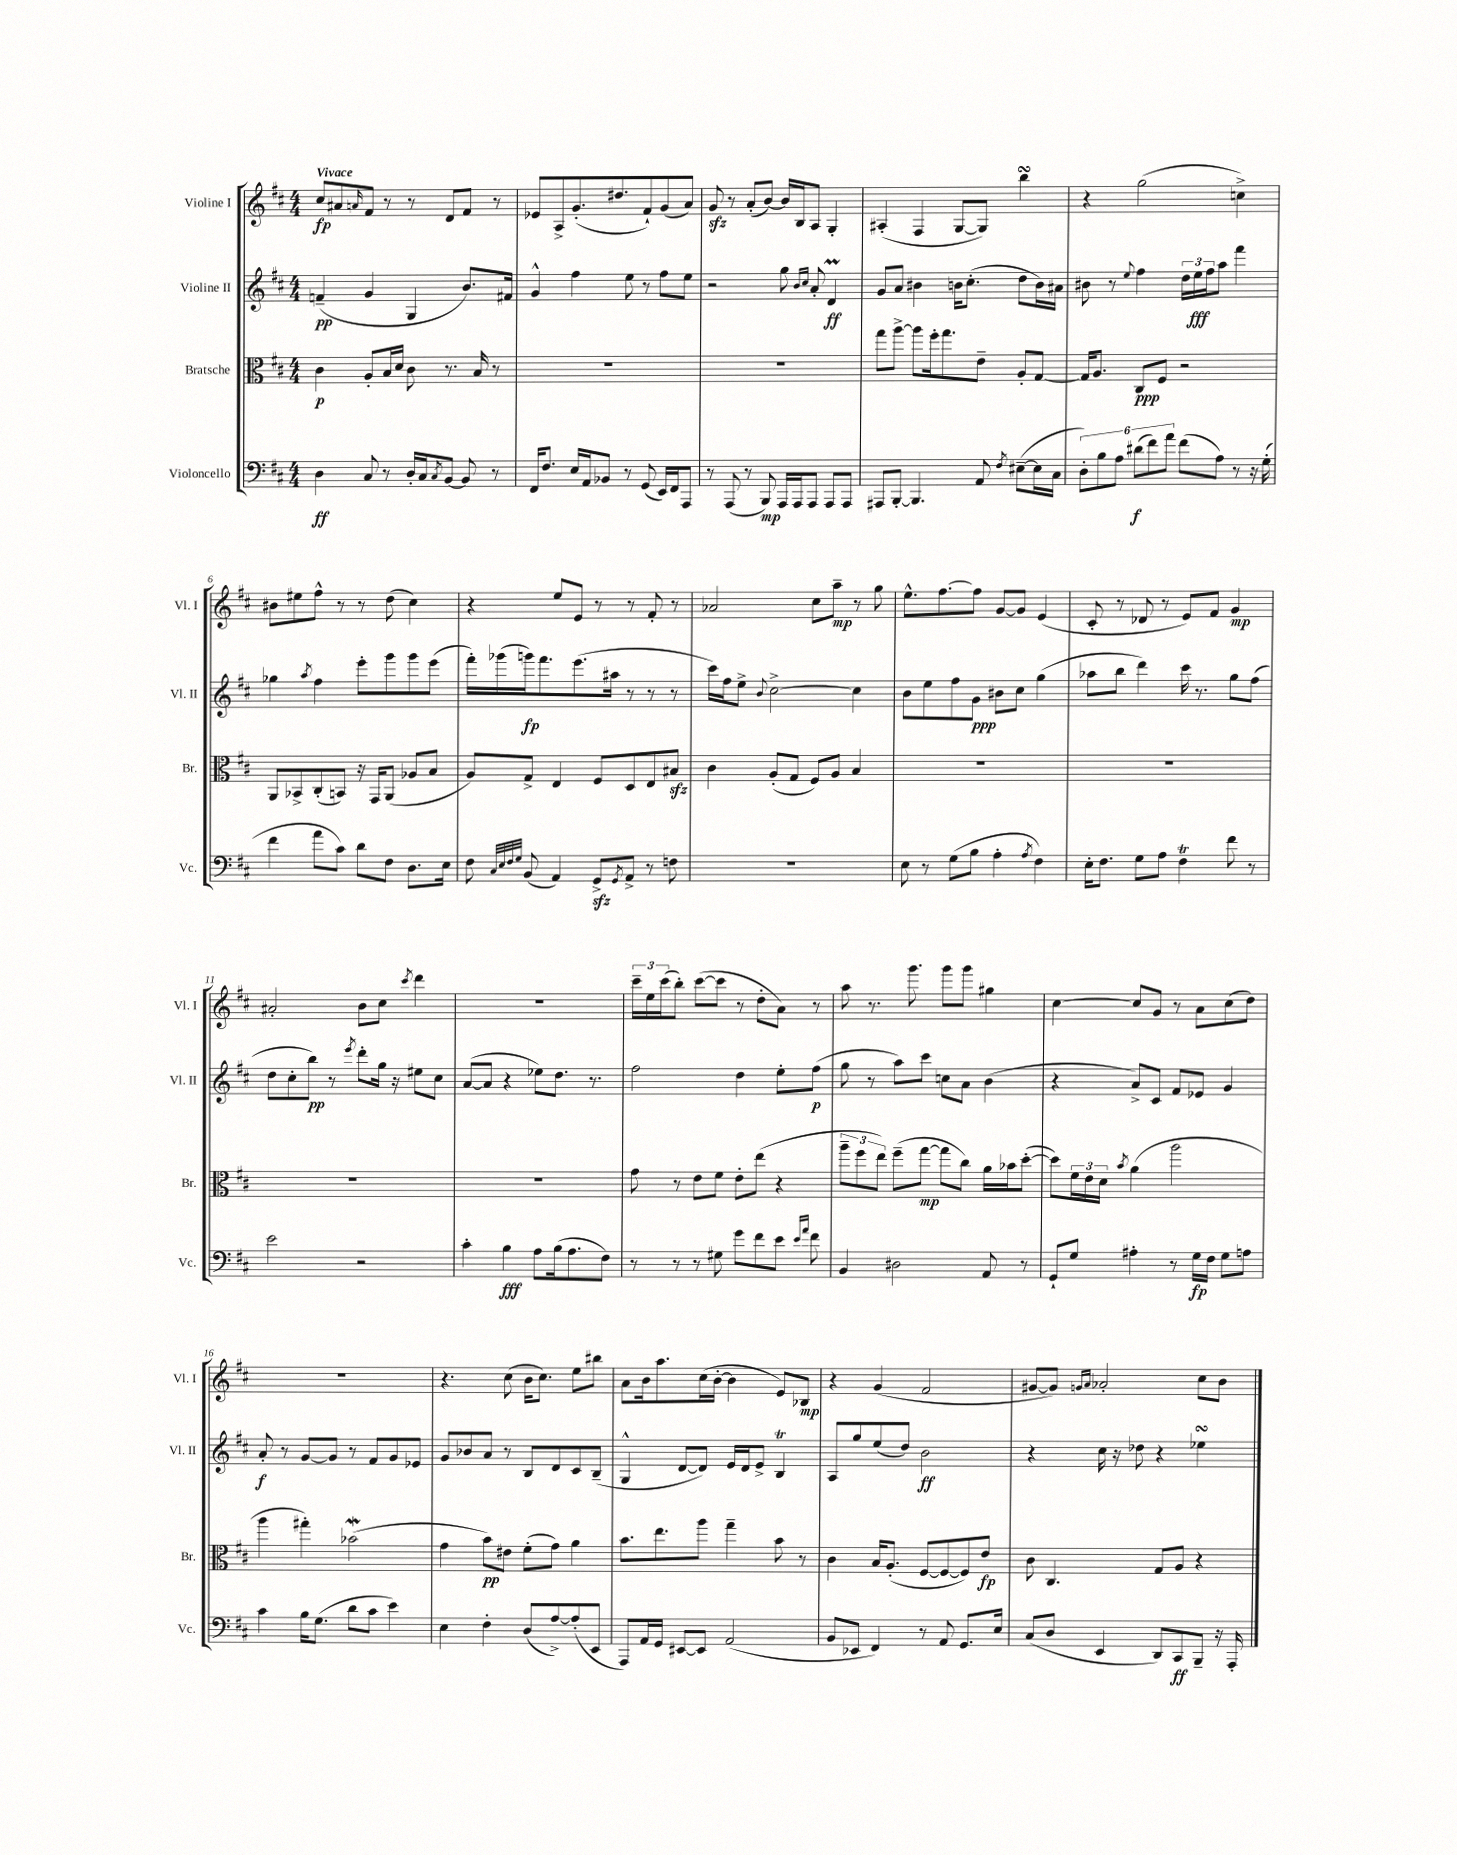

**kern	**dynam	**kern	**dynam	**kern	**dynam	**kern	**dynam
*part4	*part4	*part3	*part3	*part2	*part2	*part1	*part1
*staff4	*staff4	*staff3	*staff3	*staff2	*staff2	*staff1	*staff1
*I"Violoncello	*	*I"Bratsche	*	*I"Violine II	*	*I"Violine I	*
*I'Vc.	*	*I'Br.	*	*I'Vl. II	*	*I'Vl. I	*
*clefF4	*	*clefC3	*	*clefG2	*	*clefG2	*
*k[f#c#]	*	*k[f#c#]	*	*k[f#c#]	*	*k[f#c#]	*
*M4/4	*	*M4/4	*	*M4/4	*	*M4/4	*
=1	=1	=1	=1	=1	=1	=1	=1
!	!	!	!	!	!	!LO:TX:a:B:t=Vivace	!
4D\	ff	4c#\	p	(4fn~/	pp	8cc#/L	fp
.	.	.	.	.	.	8a#X/	.
.	.	.	.	.	.	16qqan/	.
8C#/	.	8A'/L	.	4g/	.	8f#/J	.
8r	.	16B/L	.	.	.	8r	.
.	.	16d/JJ	.	.	.	.	.
16D'/LL	.	8c#\	.	4G/	.	8r	.
16C#/J	.	.	.	.	.	.	.
8qC#/	.	.	.	.	.	.	.
[8BB/J	.	8.r	.	.	.	8d/L	.
8BB/]	.	.	.	8.b/L)	.	8f#/J	.
.	.	16B/	.	.	.	.	.
8r	.	8r	.	.	.	8r	.
.	.	.	.	16f#X/Jk	.	.	.
=2	=2	=2	=2	=2	=2	=2	=2
16FF#/KL	.	1r	.	4g^^/	.	8e-X/L	.
8.F#/J	.	.	.	.	.	.	.
.	.	.	.	.	.	8A^/	.
16E/LL	.	.	.	4ff#\	.	(8.g'/	.
16AA/J	.	.	.	.	.	.	.
8BB-X/J	.	.	.	.	.	.	.
.	.	.	.	.	.	8.dd#X/	.
8r	.	.	.	8ee\	.	.	.
(8GG/	.	.	.	8r	.	8f#`/)	.
16EE/LL)	.	.	.	8ff#\L	.	(8g/	.
16FF#/J	.	.	.	.	.	.	.
8AAA/J	.	.	.	8ee\J	.	8a/J)	.
=3	=3	=3	=3	=3	=3	=3	=3
8r	.	1r	.	2r	.	8gzz/	.
(8AAA/	.	.	.	.	.	8r	.
8r	.	.	.	.	.	(8a'/L	.
8BBB/)	mp	.	.	.	.	[8b/J)	.
16AAA/LL	.	.	.	8gg\	.	16b/LL]	.
16AAA/J	.	.	.	.	.	16B/J	.
.	.	.	.	16qqb/LL	.	.	.
.	.	.	.	16qqcc#/JJ	.	.	.
8AAA/J	.	.	.	8a'/	.	8A/J	.
8AAA/L	.	.	.	4dM/	ff	4G'/	.
8AAA/J	.	.	.	.	.	.	.
=4	=4	=4	=4	=4	=4	=4	=4
8AAA#X/L	.	8gg\L	.	8g/L	.	(4A#X'/	.
[8BBB'/J	.	[8aa^\J	.	8a/J	.	.	.
4.BBB/]	.	8aa\L]	.	4b#X\	.	4F#/	.
.	.	16ff#'\k	.	.	.	.	.
.	.	8.gg\	.	.	.	.	.
.	.	.	.	16bn\KL	.	[8G/L	.
.	.	.	.	(8.cc#'\J	.	.	.
8AA/	.	8e~\J	.	.	.	8G/J])	.
8qF#/	.	.	.	.	.	.	.
([8E#X~\L	.	8A'/L	.	8dd\L	.	4bbsSSS\	.
16E#\L]	.	[8G/J	.	16b\L)	.	.	.
16C#\JJ	.	.	.	16a#X\JJ	.	.	.
=5	=5	=5	=5	=5	=5	=5	=5
12D'\L)	.	16G/KL]	.	8b#X\	.	4r	.
.	.	8.A/J	.	.	.	.	.
12B\	.	.	.	.	.	.	.
.	.	.	.	8r	.	.	.
12A\J	.	.	.	.	.	.	.
.	.	.	.	8qqee/	.	.	.
(12d#X\L	f	8C#/L	ppp	4ff#\	.	(2gg\	.
12f#\)	.	.	.	.	.	.	.
.	.	8F#/J	.	.	.	.	.
12a\J	.	.	.	.	.	.	.
(8f#\L	.	2r	.	24dd\LL	.	.	.
.	.	.	.	24ee\	fff	.	.
.	.	.	.	24ff#\J	.	.	.
8A\J)	.	.	.	8aa\J	.	.	.
8r	.	.	.	4fff#\	.	4ccn^\)	.
16r	.	.	.	.	.	.	.
(16G'\	.	.	.	.	.	.	.
!!LO:LB:g=z
=6	=6	=6	=6	=6	=6	=6	=6
4f#\	.	8AA/L	.	4gg-X\	.	8b#X\L	.
.	.	8BB-X^/	.	.	.	8ee#X\	.
.	.	.	.	8qaa/	.	.	.
8a\L	.	(8C#'/	.	4ff#\	.	8ff#^^\J	.
8c#\J)	.	8BBn/J)	.	.	.	8r	.
8d\L	.	16r	.	8eee'\L	.	8r	.
.	.	16GG/KL	.	.	.	.	.
8F#\J	.	(8AA/J	.	8ggg\	.	(8dd\	.
8.D\L	.	8A-X/L	.	8ggg\	.	4cc#\)	.
.	.	8B/J	.	(8eee\J	.	.	.
16E\Jk	.	.	.	.	.	.	.
=7	=7	=7	=7	=7	=7	=7	=7
8F#\	.	8A/L)	.	16fff#'\LL)	.	4r	.
.	.	.	.	(16ggg-X\	.	.	.
32qqC#/LLL	.	.	.	.	.	.	.
32qqE/	.	.	.	.	.	.	.
32qqF#/	.	.	.	.	.	.	.
32qqG/JJJ	.	.	.	.	.	.	.
(8BB/	.	8G^/J	.	16gggn\J)	fp	.	.
.	.	.	.	8.fff#\	.	.	.
4AA/)	.	4E/	.	.	.	8ee/L	.
.	.	.	.	(8.eee\	.	8e/J	.
8GGzz^/L	.	8F#/L	.	.	.	8r	.
.	.	.	.	16aa#X\Jk	.	.	.
8qGG/	.	.	.	.	.	.	.
8AA^/J	.	8D/	.	8r	.	8r	.
8r	.	8E/	.	8r	.	8f#'/	.
8Fn\	.	8B#Xzz/J	.	8r	.	8r	.
=8	=8	=8	=8	=8	=8	=8	=8
1r	.	4c#\	.	16ccc#\LL)	.	2a-X/	.
.	.	.	.	16ff#\J	.	.	.
.	.	.	.	8ee^\J	.	.	.
.	.	.	.	8qqb/	.	.	.
.	.	(8A'/L	.	[2cc#^\	.	.	.
.	.	8G/J	.	.	.	.	.
.	.	8F#/L)	.	.	.	8cc#\L	.
.	.	8A/J	.	.	.	8aa~\J	mp
.	.	4B/	.	4cc#\]	.	8r	.
.	.	.	.	.	.	8gg\	.
=9	=9	=9	=9	=9	=9	=9	=9
8E\	.	1r	.	8b\L	.	8.ee^^\L	.
8r	.	.	.	8ee\	.	.	.
.	.	.	.	.	.	[8.ff#\	.
(8G\L	.	.	.	8ff#\	.	.	.
8B\J	.	.	.	8g\J	ppp	8ff#\J]	.
4A'\	.	.	.	8b#X\L	.	[8g/L	.
.	.	.	.	8cc#\J	.	8g/J]	.
8qA/	.	.	.	.	.	.	.
4F#\)	.	.	.	(4gg\	.	(4e/	.
=10	=10	=10	=10	=10	=10	=10	=10
16E'\KL	.	1r	.	8aa-X\L	.	8c#'/	.
8.F#\J	.	.	.	.	.	.	.
.	.	.	.	8bb\J	.	8r	.
8G\L	.	.	.	4ddd\)	.	8d-X/	.
8A\J	.	.	.	.	.	8r	.
4F#t\	.	.	.	16ccc#\	.	8e/L)	.
.	.	.	.	8.r	.	.	.
.	.	.	.	.	.	8f#/J	.
8f#\	.	.	.	8gg\L	.	4g/	mp
8r	.	.	.	(8ff#\J	.	.	.
!!LO:LB:g=z
=11	=11	=11	=11	=11	=11	=11	=11
2e\	.	1r	.	8dd\L	.	2a#X'/	.
.	.	.	.	8cc#'\	.	.	.
.	.	.	.	8bb\J)	pp	.	.
.	.	.	.	8r	.	.	.
.	.	.	.	8qeee/	.	.	.
2r	.	.	.	8ddd'\L	.	8b\L	.
.	.	.	.	16gg\Jk	.	8cc#\J	.
.	.	.	.	16r	.	.	.
.	.	.	.	.	.	8qccc#/	.
.	.	.	.	8ee#X\L	.	4ddd\	.
.	.	.	.	8cc#\J	.	.	.
=12	=12	=12	=12	=12	=12	=12	=12
4c#'\	.	1r	.	([8a/L	.	1r	.
.	.	.	.	8a/J]	.	.	.
4B\	fff	.	.	4r	.	.	.
8A\L	.	.	.	8ee-X\L)	.	.	.
(16B\k	.	.	.	8.dd\J	.	.	.
8.A\	.	.	.	.	.	.	.
.	.	.	.	8.r	.	.	.
8F#\J)	.	.	.	.	.	.	.
=13	=13	=13	=13	=13	=13	=13	=13
8r	.	8g\	.	2ff#\	.	24ccc#~\LL	.
.	.	.	.	.	.	24ee\	.
.	.	.	.	.	.	(24ccc#\J	.
8r	.	8r	.	.	.	8bb'\J)	.
8r	.	8e\L	.	.	.	([8ccc#\L	.
8G#X\	.	8f#\J	.	.	.	8ccc#\J]	.
8g\L	.	8e'\L	.	4dd\	.	8r	.
8f#\	.	(8ee\J	.	.	.	8dd'\L	.
8e\J	.	4r	.	8ee'\L	.	8a\J)	.
16qqe/LL	.	.	.	.	.	.	.
16qqa/JJ	.	.	.	.	.	.	.
8f#\	.	.	.	(8ff#\J	p	8r	.
=14	=14	=14	=14	=14	=14	=14	=14
4BB/	.	12aa~\L	.	8gg\	.	8aa\	.
.	.	12ff#\	.	.	.	.	.
.	.	.	.	8r	.	8.r	.
.	.	12ee\J)	.	.	.	.	.
2D#X\	.	(8ff#~\L	.	8aa\L)	.	.	.
.	.	.	.	.	.	8.ggg\	.
.	.	[8gg\J	mp	8ccc#\J	.	.	.
.	.	8gg\L]	.	8ccn\L	.	8ggg\L	.
.	.	8cc#\J)	.	8a\J	.	8ggg\J	.
8AA/	.	16a\LL	.	(4b\	.	4gg#X\	.
.	.	16b-X\J	.	.	.	.	.
8r	.	([8dd'\J	.	.	.	.	.
=15	=15	=15	=15	=15	=15	=15	=15
8GG`/L	.	8dd\L])	.	4r	.	[4cc#\	.
8G/J	.	24f#\L	.	.	.	.	.
.	.	24e\	.	.	.	.	.
.	.	24d\JJ	.	.	.	.	.
.	.	8qb/	.	.	.	.	.
4A#X'\	.	(4a\	.	8a^/L)	.	8cc#/L]	.
.	.	.	.	8c#/J	.	8g/J	.
8r	.	2aa\	.	8f#/L	.	8r	.
16G\LL	fp	.	.	8e-X/J	.	8a\L	.
16F#\JJ	.	.	.	.	.	.	.
8G\L	.	.	.	4g/	.	(8cc#\	.
8An\J	.	.	.	.	.	8dd\J)	.
!!LO:LB:g=z
=16	=16	=16	=16	=16	=16	=16	=16
4c#\	.	4aa\	.	8a'/	f	1r	.
.	.	.	.	8r	.	.	.
16B\KL	.	4gg#X'\)	.	[8g/L	.	.	.
(8.G\J	.	.	.	.	.	.	.
.	.	.	.	8g/J]	.	.	.
8d\L	.	(2b-Xw\	.	8r	.	.	.
8c#\J	.	.	.	8f#/L	.	.	.
4e\)	.	.	.	8g/	.	.	.
.	.	.	.	8e-X/J	.	.	.
=17	=17	=17	=17	=17	=17	=17	=17
4E\	.	4g\	.	8g/L	.	4.r	.
.	.	.	.	8b-X/	.	.	.
4F#'\	.	8b\L)	pp	8a/J	.	.	.
.	.	8e#X\J	.	8r	.	(8cc#\	.
(8D/L	.	(8f#'\L	.	8B/L	.	16b\KL	.
.	.	.	.	.	.	8.cc#\J)	.
[8A^/)	.	8g\J)	.	8d/	.	.	.
(8A'/]	.	4a\	.	8c#/	.	8ee\L	.
8EE/J	.	.	.	(8B~/J	.	8bb#X\J	.
=18	=18	=18	=18	=18	=18	=18	=18
8AAA/L)	.	8.b\L	.	4G^^/	.	8a\L	.
16AA/L	.	.	.	.	.	16b\k	.
16GG/JJ	.	8.ee\	.	.	.	8.aa\	.
[8EE#X/L	.	.	.	[8d/L	.	.	.
8EE#/J]	.	8aa\J	.	8d/J])	.	(16cc#\L	.
.	.	.	.	.	.	[16b'\JJ	.
(2AA/	.	4gg~\	.	16e/LL	.	4b\]	.
.	.	.	.	16d/J	.	.	.
.	.	.	.	8e^/J	.	.	.
.	.	8b\	.	4BT/	.	8e/L)	.
.	.	8r	.	.	.	8B-X/J	mp
=19	=19	=19	=19	=19	=19	=19	=19
8BB/L	.	4c#\	.	8A/L	.	4r	.
8EE-X/J	.	.	.	8gg/	.	.	.
4FF#/)	.	16B/KL	.	(8ee/	.	(4g/	.
.	.	(8.A'/J	.	.	.	.	.
.	.	.	.	8dd/J)	.	.	.
8r	.	[8F#/L	.	2b\	ff	2f#/	.
8AA/	.	8F#/_	.	.	.	.	.
8.GG/L	.	8F#/])	.	.	.	.	.
.	.	8e/J	fp	.	.	.	.
16E/Jk	.	.	.	.	.	.	.
=20	=20	=20	=20	=20	=20	=20	=20
(8C#/L	.	8c#\	.	4r	.	[8g#X/L	.
8D/J	.	4.C#/	.	.	.	8g#/J])	.
.	.	.	.	.	.	16qqgn/LL	.
.	.	.	.	.	.	16qqa/JJ	.
4EE/	.	.	.	16cc#\	.	2a-X'/	.
.	.	.	.	16r	.	.	.
.	.	.	.	8dd-X\	.	.	.
8DD/L)	.	8G/L	.	4r	.	.	.
8CC#/	ff	8A/J	.	.	.	.	.
8BBB~/J	.	4r	.	4ee-XsSSs\	.	8cc#\L	.
16r	.	.	.	.	.	8b\J	.
16AAA'/	.	.	.	.	.	.	.
==	==	==	==	==	==	==	==
*-	*-	*-	*-	*-	*-	*-	*-
